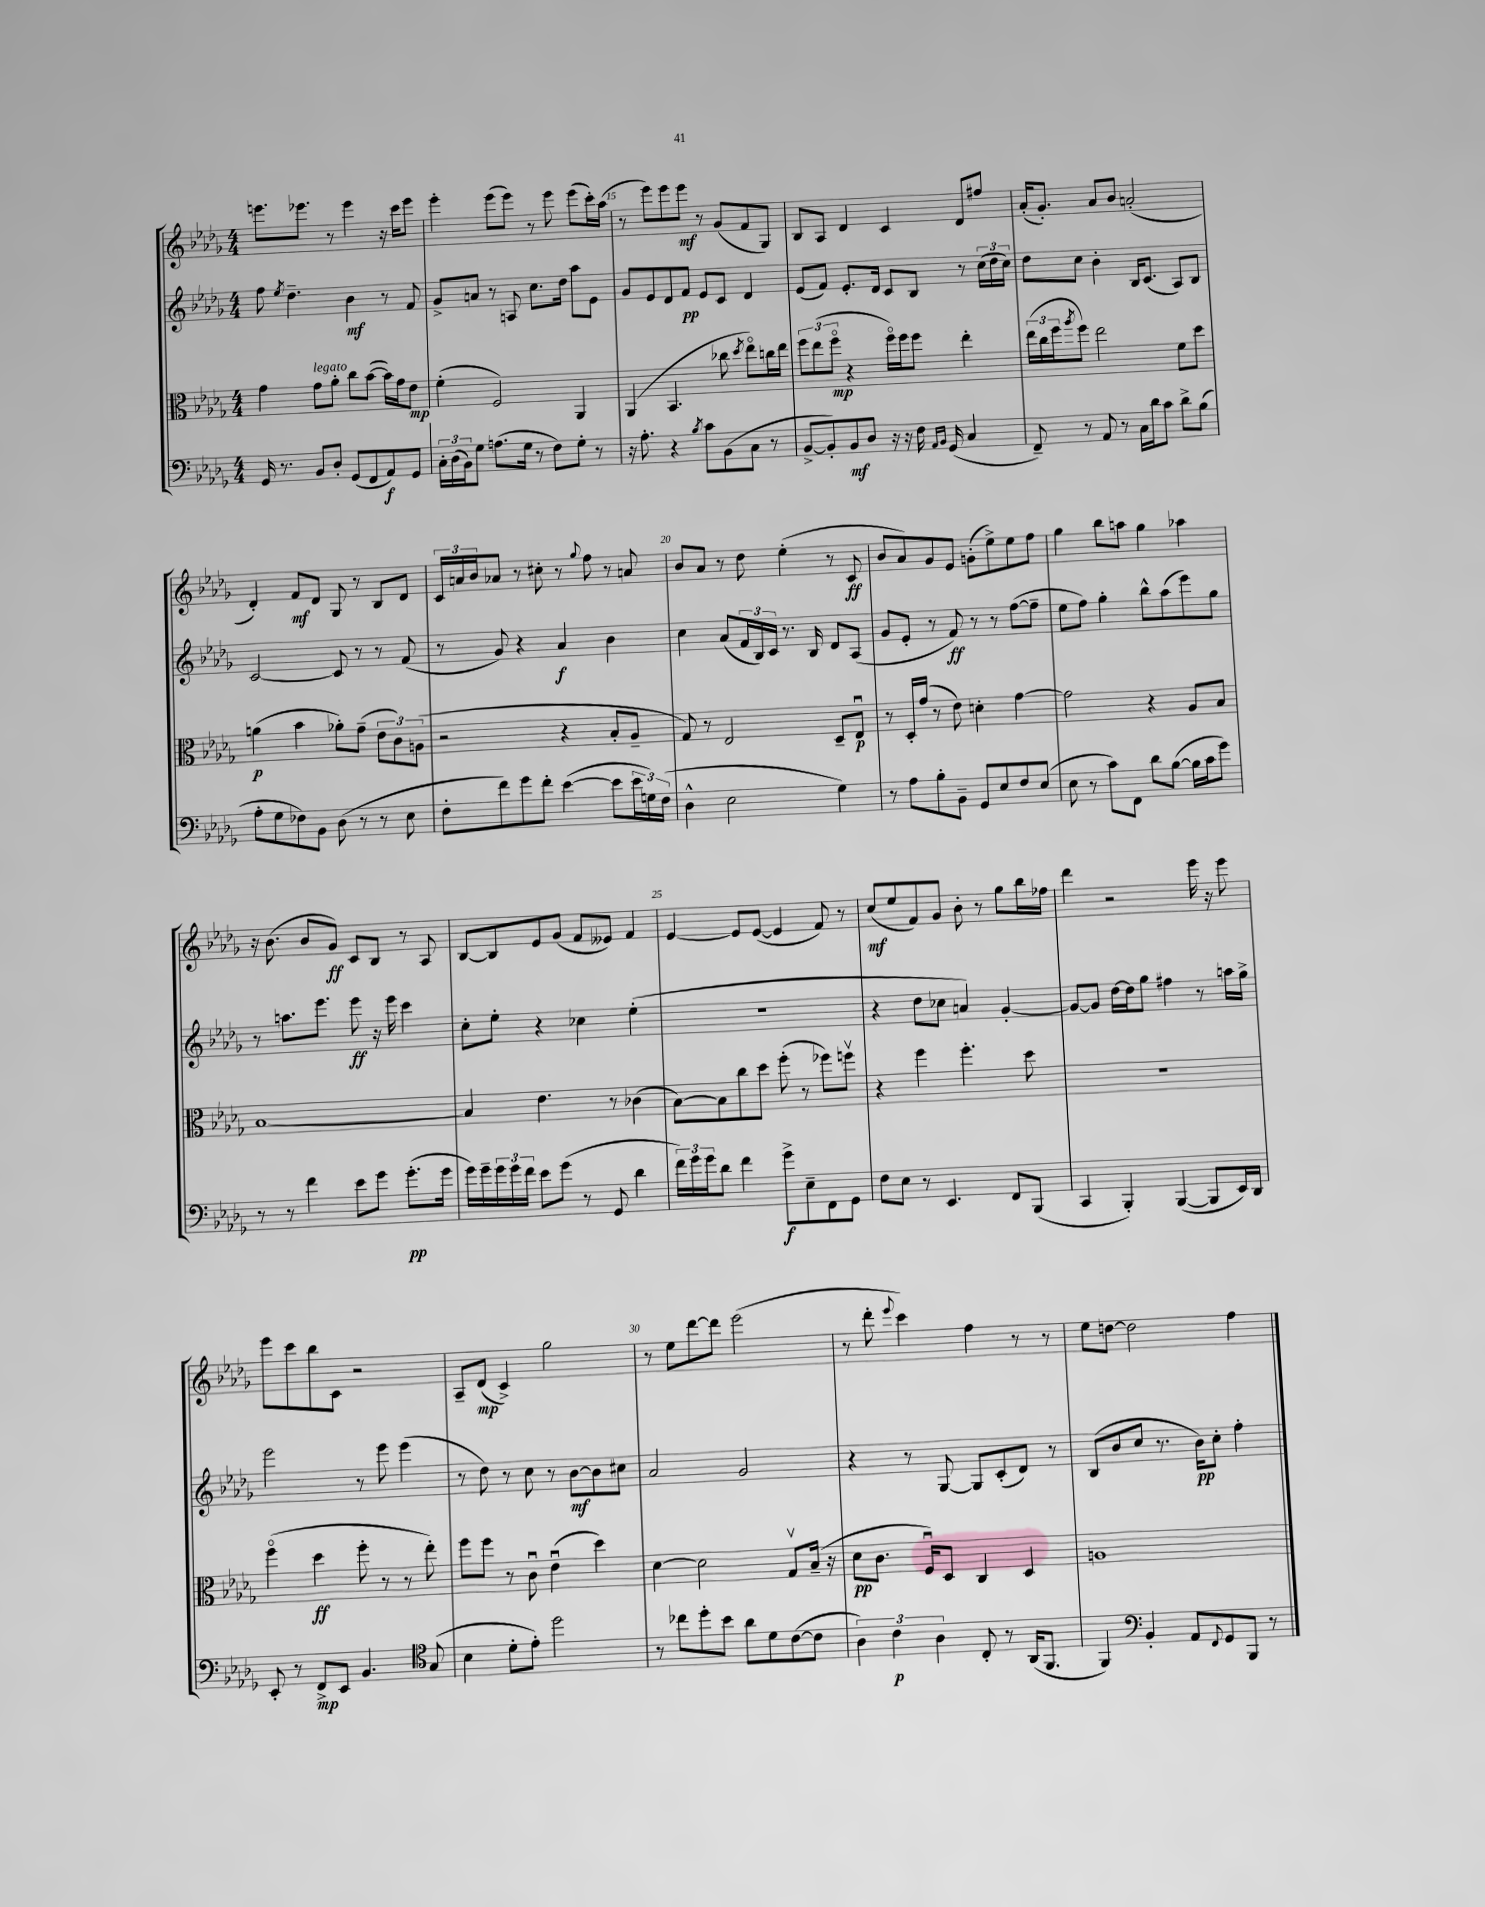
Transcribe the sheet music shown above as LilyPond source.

<<
\new StaffGroup <<
\new Staff = "s0" {
    \clef treble \key des \major \numericTimeSignature \time 4/4
    e'''8. ees'''8. r8 ees'''4 r16 c'''16 ees'''8 |
    ees'''4-. ees'''8( ees'''8) r8 ees'''8 ees'''8( c'''16-.) aes''16( |
    r8 ees'''8) ees'''8 ees'''8\mf r8 ges'8( f'8 ges8) |
    bes8 aes8 des'4 c'4 des'8 fis''8 |
    aes'16-.( ges'8.-.) aes'8 bes'8 a'2-.( |
    des'4-.) f'8\mf des'8 ges8 r8 bes8 des'8 |
    \tuplet 3/2 { c'16 a'16 bes'16 } aes'8 r8 cis''8-. r8 \appoggiatura { ges''8 } f''8 r8 a'8 |
    bes'8 aes'8 r8 des''8 ees''4-.( r8 c'8\ff |
    bes'8 aes'8) ges'8 ees'8 g'8-.( ees''8->) ees''8 f''8 |
    ges''4 bes''8 a''8 ges''4 aes''4 |
    r16 bes'8.( bes'8 ges'8\ff) c'8 bes8 r8 aes8 |
    bes8~ bes8 ees'8 ges'8( f'8 eeses'8) f'4 |
    ees'4~ ees'8 ees'8~( ees'4 f'8) r8 |
    c''8\mf( ees''8 f'8) ges'8 bes'8-. r8 ges''8 bes''16 fes''16 |
    des'''4 r2 ees'''16 r16 ees'''8 |
    ees'''8 c'''8 bes''8 c'8 r2 |
    aes8-- des'8\mp( c'4->) ges''2 |
    r8 ees''8 des'''8~ des'''8 ees'''2( |
    r8 des'''8-. \appoggiatura { ees'''8 } c'''4) f''4 r8 r8 |
    ees''8 d''8~ d''2 f''4 \bar "|." |
}
\new Staff = "s1" {
    \clef treble \key des \major \numericTimeSignature \time 4/4
    f''8 \acciaccatura { ees''8 } des''4.-- bes'4\mf r8 f'8 |
    ges'8-> a'8 r8 a8 c''8. des''16 aes''8 ees'8 |
    ges'8 ees'8 des'8 f'8\pp ees'8 c'8 des'4 |
    ees'8( f'8) ees'8.-. des'16 c'8 bes8 r8 \tuplet 3/2 { c''16( des''16 c''16) } |
    des''8 c''8 bes'4-. bes16 c'8.( aes8) bes8 |
    c'2~ c'8 r8 r8 f'8( |
    r8 ges'8) r4 aes'4\f bes'4 |
    c''4 aes'8( \tuplet 3/2 { f'16 bes16) c'16 } r8. bes16 des'8 aes8( |
    ges'8 ees'8-. r8 f'8\ff) r8 r8 f''8~( f''8-- |
    ees''8 f''8) ges''4-. bes''8-^ aes''8( ees'''8) ges''8 |
    r8 a''8. ees'''8. ees'''8\ff r16 ees'''16 c'''4 |
    c''8-. ees''8-. r4 ces''4 ees''4-.( |
    r1 |
    r4 des''8 ces''8 a'4) ges'4~-. |
    ges'8~ ges'8 des''16~ des''16 ges''8 fis''4 r8 a''16 ges''16-> |
    ees'''2 r8 ees'''8 ees'''4( |
    r8 des''8) r8 c''8 r8 bes'8~\mf bes'8 cis''8 |
    aes'2 ges'2 |
    r4 r8 ges8~ ges8 c'8-.( des'8) r8 |
    bes8( bes'8 c''8 r8. bes'16\pp) c''8-. f''4-. \bar "|." |
}
\new Staff = "s2" {
    \clef alto \key des \major \numericTimeSignature \time 4/4
    ges'4 ges'8^\markup { \italic "legato" } aes'8-. c''8 bes'8~( bes'16) ges'16 ees'8\mp |
    f'4-.( f2) aes,4 |
    aes,4( bes,4. ces''8 \acciaccatura { des''8 } ees''8\flageolet) c''16 ees''16 |
    \tuplet 3/2 { f''8 ees''8( f''8\flageolet\mp } r4 f''16\flageolet) f''16 f''8 ees''4-. |
    \tuplet 3/2 { ees''16( c''16 f''16 } \acciaccatura { aes''8 } f''8) ees''2 f'8 des''8 |
    a'4\p( bes'4 aes'8-.) ges'8--( \tuplet 3/2 { ees'8 c'8) a8( } |
    r2 r4 bes8-. aes8-- |
    ges8) r8 ees2 des8-- ees8\downbow\p |
    r8 des16-. ges'16( r8 ees'8) d'4-. ges'4~ |
    ges'2 r4 aes8 bes8 |
    bes1~ |
    bes4 ees'4. r8 ces'4( |
    bes8~) bes8 c''8 des''8 f''8-.( r8 fes''8) f''8\upbow |
    r4 f''4 f''4.-. des''8 |
    R1 |
    f''4\flageolet( des''4\ff f''8-. r8 r8 ees''8-.) |
    f''8 f''8 r8 c'8\downbow ees'4\downbow( des''4) |
    des'4~ des'2 ges8\upbow bes16--( r16 |
    des'8\pp c'8. f16\downbow) des8 c4 des4 |
    a1 \bar "|." |
}
\new Staff = "s3" {
    \clef bass \key des \major \numericTimeSignature \time 4/4
    ges,16 r8. bes,8 des8-. ges,8( f,8 aes,8\f) ges,8 |
    \tuplet 3/2 { c16-. des16( bes,16) } ges8 a8.( ges16 r8 f8) ges8-. r8 |
    r16 aes8.-. r4 \acciaccatura { bes8 } c'8 bes,8( c8 r8 |
    bes,8~-> bes,8-.) bes,8\mf des8 r16 r16 f16 \grace { aes,16 bes,16 } ges,16( c4 |
    f,8--) r8 aes,8 r8 c16 des'16 c'8 des'8-> bes8( |
    aes8-. ges8 fes8) bes,8 des8( r8 r8 ees8 |
    f8-. f'8) ges'8 f'8-. ees'4~( ees'8 \tuplet 3/2 { ees'16 g16) f16( } |
    des4-^ ees2 ges4) |
    r8 aes8 bes8-. bes,8-- ges,8 ees8 f8 ees8( |
    ees8 r8 c'8) f,8 des'8 bes8~( bes16 c'16 ges'8) |
    r8 r8 f'4 ees'8 ges'8 ges'8.-.\pp( ges'16 |
    ges'16) ges'16-- \tuplet 3/2 { ges'16 ges'16 f'16 } ees'8 ges'8( r8 ges,8 des'4 |
    \tuplet 3/2 { f'16) ges'16 ges'16 } des'8 f'4 ges'8->\f ees8-- f,8 ges,8 |
    f8 ees8 r8 ees,4. f,8 bes,,8( |
    c,4 bes,,4-.) bes,,4~( bes,,8 ees,16) des,16 |
    ees,8-. r8 f,8->\mp ees,8 bes,4. \clef tenor ges8( |
    bes4 des'8-. ees'8-.) des''2 |
    r8 ces''8 des''8-. bes'8 aes'8 des'8 c'8~( c'8 |
    \tuplet 3/2 { aes4) c'4\p aes4 } c8-. r8 aes,16( f,8. |
    f,4) \clef bass bes,4-. aes,8 \appoggiatura { f,8 } ges,8 bes,,8 r8 \bar "|." |
}
>>
>>
\layout { \context { \Score currentBarNumber = #13 \override BarNumber.break-visibility = ##(#f #t #t) barNumberVisibility = #(every-nth-bar-number-visible 5) } }
